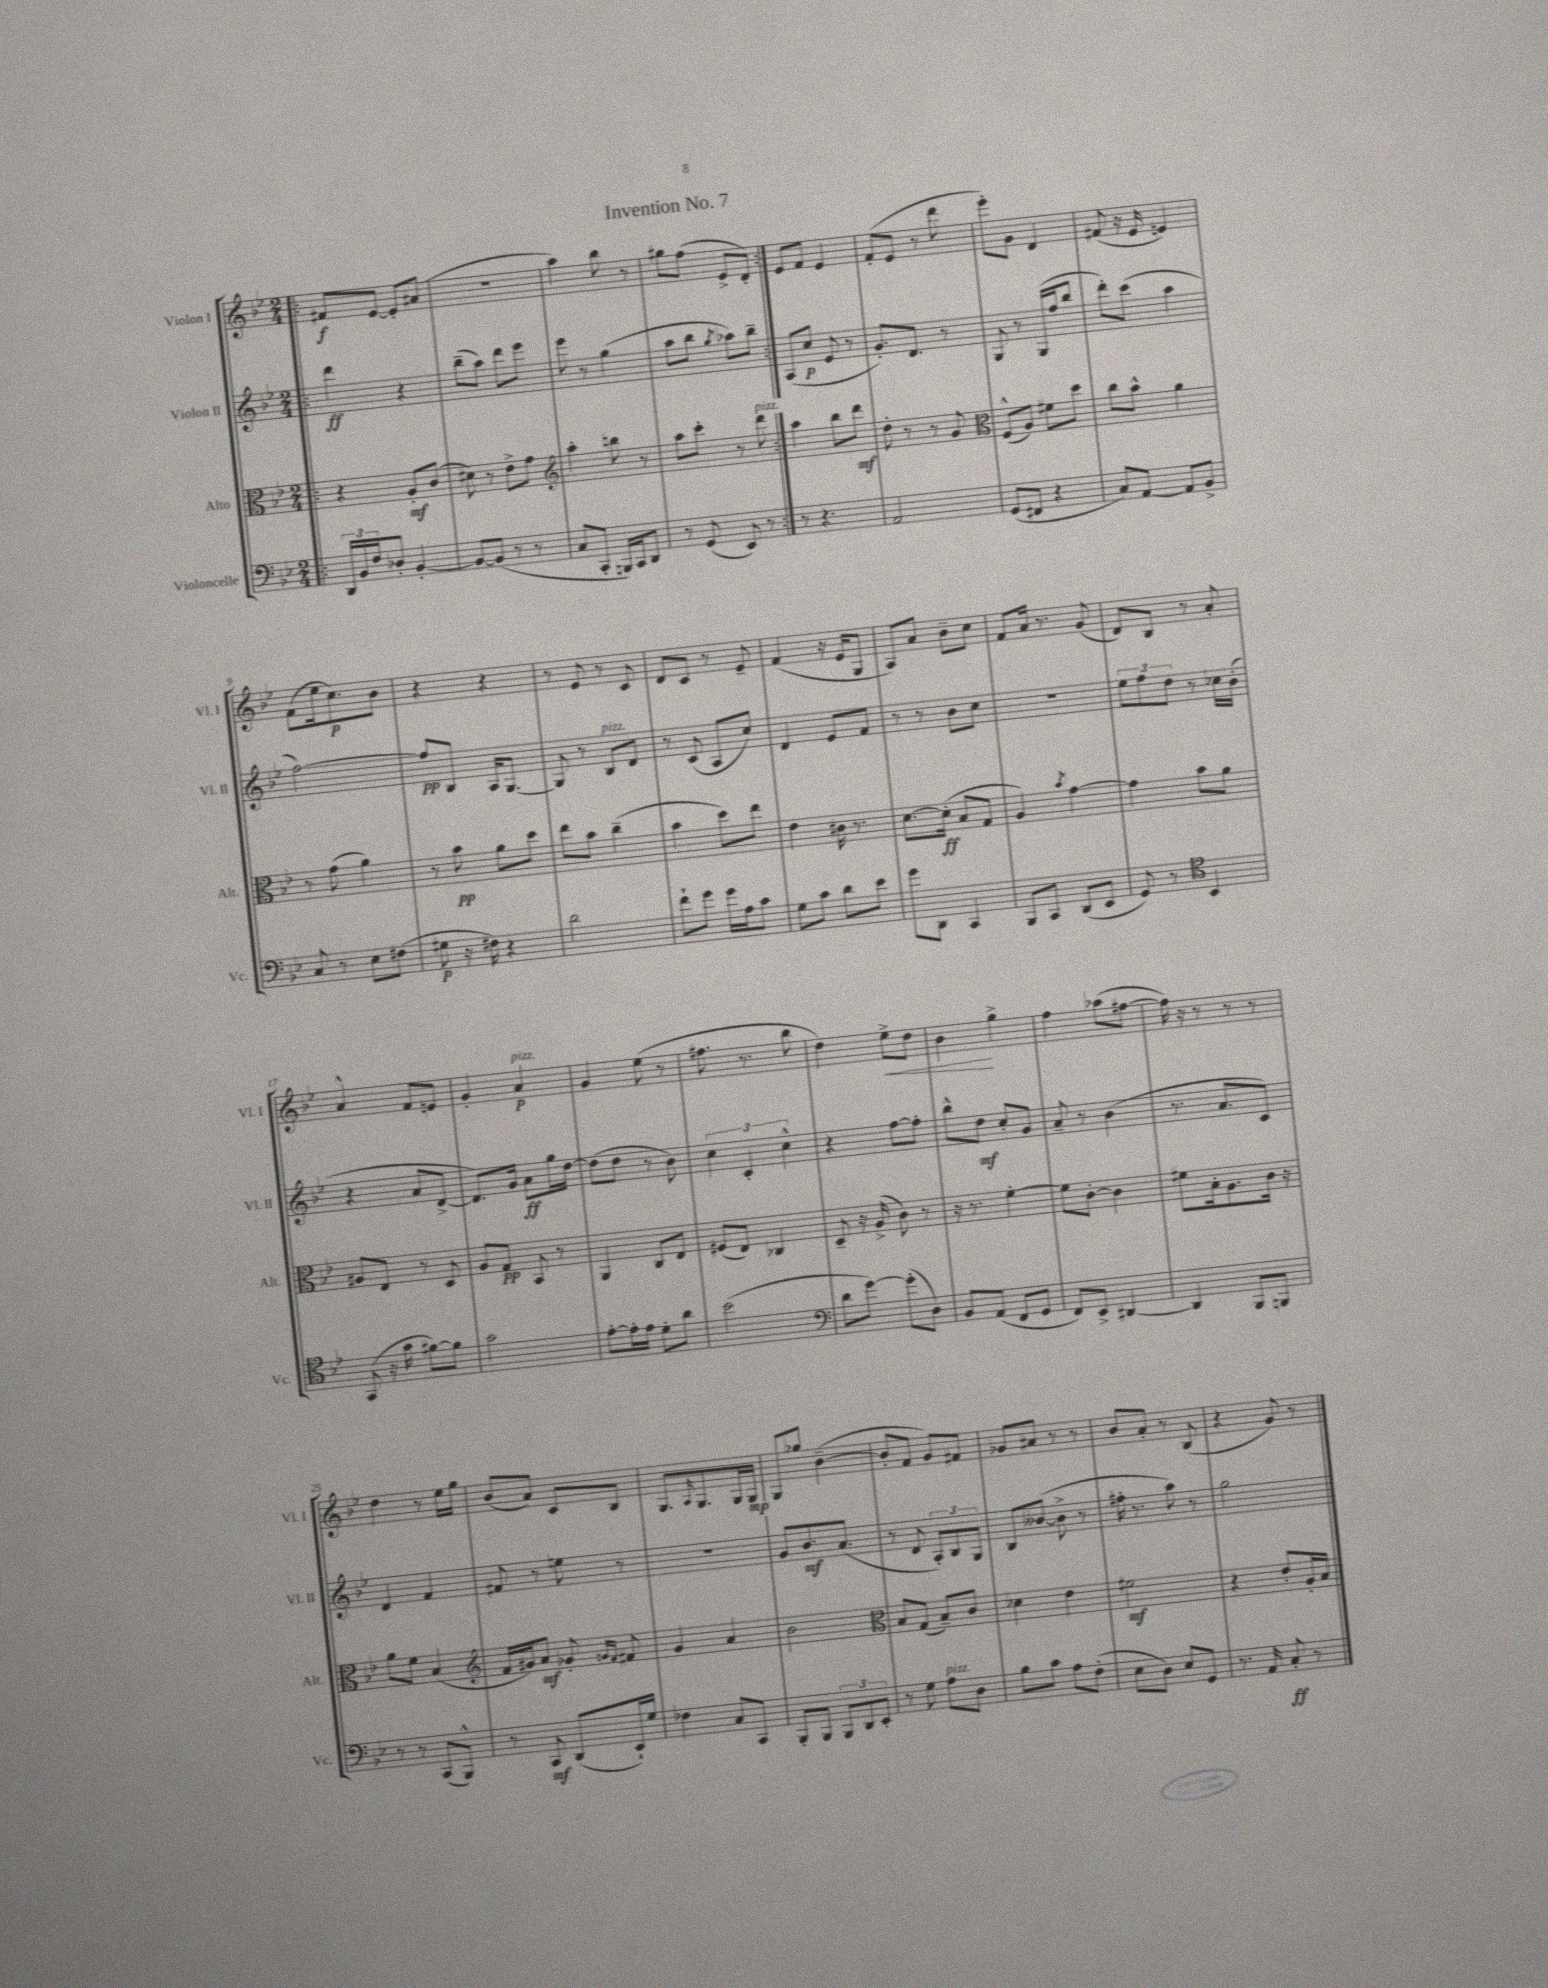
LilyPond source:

\header { title = "Invention No. 7" }
<<
\new StaffGroup <<
\new Staff = "s0" \with { instrumentName = "Violon I" shortInstrumentName = "Vl. I" } {
    \clef treble \key bes \major \numericTimeSignature \time 2/4
    \repeat volta 2 { \bar ".|:" fis'8\f ees'8~ ees'8-. ais'8( |
    r2 |
    a''4) bes''8 r8 |
    gis''8 f''8( ees'8-> d'8-.) | }
    ees'8 f'8 ees'4 |
    f'8-.( ees'8 r8 d'''8 |
    ees'''8-.) g'8 d'4 |
    fis'8( r16 ees'16 e'4) |
    f'8( ees''16 c''8.\p) bes'8 |
    r4 r4 |
    r8 ees'8 r8 c'8 |
    d'8 c'8 r8 ees'8-- |
    f'4( r16 ees'16 g8 |
    a8) a'8 bes'8-- c''8 |
    f'8 a'16 r8. g'8( |
    d'8) bes8 r8 a'8-. |
    a'4-^ f'8 e'8 |
    g'4-. a'4\p^\markup { \italic "pizz." } |
    g'4 ees''8( r8 |
    fis''8. r8. bes''8 |
    d''4) ees''8->\< d''8 |
    bes'4\! g''4-> |
    f''4 aes''8( fis''8~ |
    fis''16) r16 r8 r8 r8 |
    d''4 r8 ees''16 g''16 |
    bes'8( a'8) c'8 bes8 |
    g8. \grace { a16 } g8. g16 g16\mp |
    g8 ges''8 bes'4~--( |
    bes'8-. f'8 g'8) fis'8 |
    ges'8 ais'8 r8 r8 |
    bes'8 a'8-. r8 bes8( |
    r4 g'8) r8 \bar "|." |
}
\new Staff = "s1" \with { instrumentName = "Violon II" shortInstrumentName = "Vl. II" } {
    \clef treble \key bes \major \numericTimeSignature \time 2/4
    \repeat volta 2 { \bar ".|:" d'''4\ff r4 |
    bes''8--( a''8) d'''8 ees'''8 |
    ees'''8 r8 g''4( |
    a''8 bes''8 \acciaccatura { g''8 } aes''8) bes''8-- | }
    a8( c''8\p ees'8 r8 |
    g'8.-.) d'8. r8 |
    g8 r8 g16( f''16 bes''8 |
    d'''8-.) c'''8( a''4 |
    f''2~) |
    f''8\pp bes8 a16 g8.~ |
    g8 r8 bes8^\markup { \italic "pizz." } d'8 |
    r8 c'8( a8 c''8) |
    d'4 ees'8 f'8 |
    r8 r8 bes'8 c''8 |
    R2 |
    \tuplet 3/2 { ees''8 f''8 d''8 } r8 ces''16 bes'16-.( |
    r4 a'8 d'8~-> |
    d'8.) g'16 a'8\ff g''16 d''16~ |
    d''8( d''8 r8 bes'8) |
    \tuplet 3/2 { c''4 c'4-. c''4-^ } |
    r4 f''8~ f''8-. |
    bes''8-^ d''8\mf c''8-. g'8 |
    a'8-- r8 bes'4( |
    r8. a'8. c'8) |
    d'4 f'4 |
    fis'8 r8 e''8 r8 |
    R2 |
    g'8 bes'8.\mf a'8.( |
    r8 d'8 \tuplet 3/2 { a8-.) bes8 g8 } |
    bes8 beses'8~( beses'8-> r8 |
    fis''16-. r8. a''8) r8 |
    g''2 \bar "|." |
}
\new Staff = "s2" \with { instrumentName = "Alto" shortInstrumentName = "Alt." } {
    \clef alto \key bes \major \numericTimeSignature \time 2/4
    \repeat volta 2 { \bar ".|:" r4 a8-.\mf c'8( |
    dis'8) r8 ees'8-> g'8 |
    \clef treble a''4-. b''8 r8 |
    a''8 c'''8-. r8 d'''8^\markup { \italic "pizz." } | }
    a''4 bes''8 d'''8\mf |
    d''8-. r8 r8 g'8 |
    \clef alto f8-^( a8) fis'8 d''8 |
    c''8 bes'8-^ a'4 |
    r8 g'8( a'4) |
    r8 bes'8\pp a'8 d''8 |
    ees''8 bes'8 c''4--( |
    bes'4 d''8) ees''8 |
    ees'4 cis'16 r8. |
    d'8.~ d'16-.\ff( bes8 g8 |
    a4) \acciaccatura { bes'8 } g'4~ |
    g'4 bes'8 a'8 |
    ais8 ees8 r8 d8 |
    a8 g8\pp bes,8 r8 |
    a,4 c8 ees8 |
    fis8( ees8) ces4 |
    d8-- r16 a16->( c'8) r8 |
    r16 r8. f'4~-. |
    f'8 c'8~-. c'4 |
    fis'8 bes16-. a8. c'16 r16 |
    a'8 f'8 bes4( |
    \clef treble f'16 gis'16) a'8\mf ges'8-. \grace { g'16 f'16 } fis'8 |
    g'4 a'4 |
    bes'2 |
    \clef alto bes8 g8( bes8--) c'8 |
    des'4 ees'4 |
    fis'2\mf |
    r4 ees'8-. a16-. bes16 \bar "|." |
}
\new Staff = "s3" \with { instrumentName = "Violoncelle" shortInstrumentName = "Vc." } {
    \clef bass \key bes \major \numericTimeSignature \time 2/4
    \repeat volta 2 { \bar ".|:" \tuplet 3/2 { d,16 bes,16 f16 } des8-. bes,4~-. |
    bes,8~ bes,8( r8 r8 |
    c8 c,8-. b,,16) c,16 d,8 |
    r8 g,8( ees,8) r8 | }
    r8 r4. |
    a,2 |
    g,8( fis,8 r4 |
    c8) a,8~ a,8 bes,8-> |
    c8 r8 ees8 fis8( |
    gis8\p r16 fis16) r4 |
    d'2 |
    f'8-! g'8 g'16 a16 c'8 |
    g8 c'8 d'8 ees'8 |
    g'8 d,8 c,4 |
    bes,,8 c,8 d,8( ees,8 |
    g,8) r8 \clef tenor bes,4 |
    g,8( r16 g'16 fis'8~) fis'8 |
    g'2 |
    ees'8~-. ees'16-. ees'16 d'8-. a'8 |
    bes'2( |
    \clef bass d'8 g'8~) g'8-.( d8) |
    bes,8 a,8( f,8 g,8 |
    f,8) ees,8-> dis,4~ |
    dis,4 bes,,8 b,,8 |
    r8 r8 c,8( bes,,8-^) |
    r8 c,8\mf d,8( ees,16-!) g16 |
    fes4 c8 c,8 |
    bes,,8-. bes,,8 \tuplet 3/2 { bes,,8 d,8 ees,8-. } |
    r8 g8 a8^\markup { \italic "pizz." } d8 |
    bes8 c'8 a8 f8-.( |
    ees8 d8) ees8 g,8 |
    r8. a,16 c8-.\ff r8 \bar "|." |
}
>>
>>
